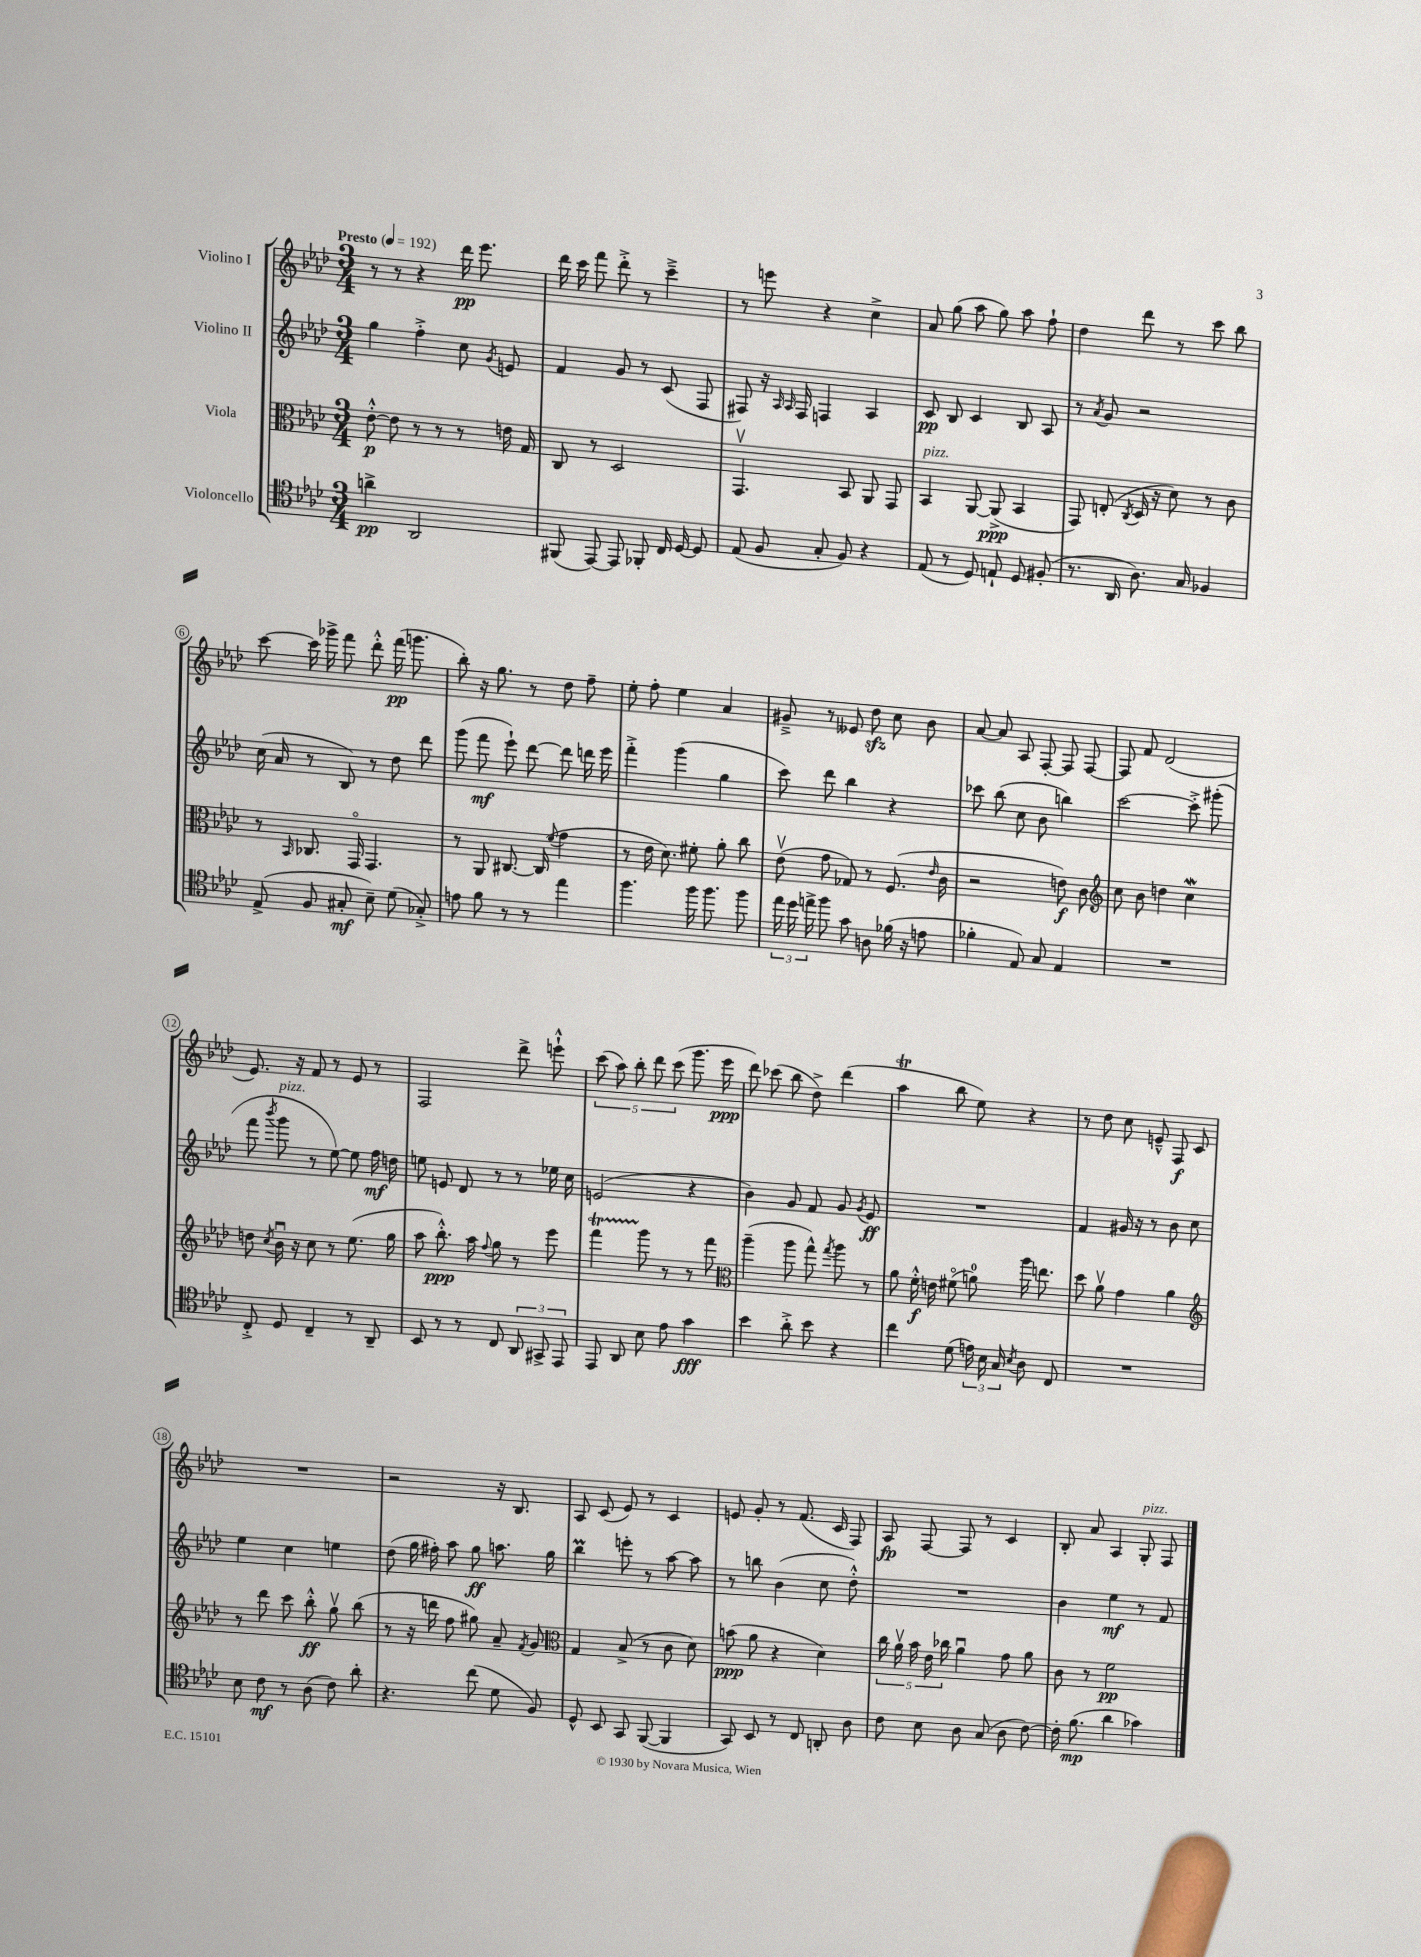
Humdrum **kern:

**kern	**kern	**kern	**kern
*staff4	*staff3	*staff2	*staff1
*clefC4	*clefC3	*clefG2	*clefG2
*k[b-e-a-d-]	*k[b-e-a-d-]	*k[b-e-a-d-]	*k[b-e-a-d-]
*M3/4	*M3/4	*M3/4	*M3/4
*MM192	*MM192	*MM192	*MM192
4a^	[8e-'^^	4gg	8r
.	8e-]	.	8r
2AA-	8r	4ff'^	4r
.	8r	.	.
.	8r	8cc	16ddd-
.	.	.	8.eee-
.	.	8qg	.
.	16e	8e	.
.	16G	.	.
=	=	=	=
(8FF#	8C	4f	16ddd-
.	.	.	16ccc
[8EE-)	8r	.	8fff
8EE-]	2D-	8g	8ddd-'^
8FF-'	.	8r	8r
16C	.	(8c	4ccc~^
[16D-	.	.	.
8D-]	.	8F	.
=	=	=	=
(8E-	4.GGv	8F#)	8r
8F	.	16r	8eee
.	.	16qqA-	.
.	.	16qqA-	.
.	.	16F#	.
8G'	.	4F	4r
8F)	8BB-	.	.
4r	8AA-	4A-	4cc^
.	8GG	.	.
=	=	=	=
(8E-	4BB-	8c	8a-
8r	.	8B-	(8gg
8D-)	[8AA-	4c	8aa-
8E`	(8AA-^]	.	8gg)
8D-	4BB-	8B-	8aa-
(8F#'	.	8A-	8ff`
=	=	=	=
8.r	8GG)	8r	4dd-
.	.	8qa-	.
.	(8E'	8g	.
16AA-	.	.	.
.	8qC	.	.
8.A-)	16D-	2r	8ddd-
.	16r	.	.
.	8d-)	.	8r
16G	.	.	.
4F-	8r	.	8ccc
.	8c	.	8bb-
=	=	=	=
(8E-^	8r	(16cc	[8ccc
.	.	16a-	.
.	16qqBB-	.	.
8F	8.C-	8r	16ccc]
.	.	.	16ggg-^
8G#'	.	8B-)	8fff
.	16GGo	.	.
8B-~)	4.GG	8r	8ddd-'^^
(8d-	.	8dd-	(16fff
.	.	.	8.ggg
8G-'^)	.	8ddd-	.
=	=	=	=
8e	8r	(8ggg	8bb-')
8f	8AA-	8fff	16r
.	.	.	8.gg
8r	[8.C#	8eee-`)	.
8r	.	[8ddd-	8r
.	(16C#]	.	.
.	8qqf	.	.
4ee-	4g	8ddd-]	8dd-
.	.	16ddd	8ff~
.	.	16eee-	.
=	=	=	=
4.ff	8r	4fff'^	8ee-'
.	16e-	.	8ff'
.	8.d-)	.	.
.	.	(4ggg	4ee-
16ff	8f#'	.	.
8.ff	.	.	.
.	8a-'	4gg	4a-
8ff	8cc	.	.
=	=	=	=
24ee-	(8e-v	8ccc)	8g#~^
24dd-	.	.	.
24ee^	.	.	.
8ff	8g	8ddd-	8r
8g	8G-)	4bb-	8e--
8A	8r	.	8dd-
(16f-	(8.F	4r	8cc
16r	.	.	.
8e	.	.	8b-
.	16qqe-	.	.
.	16c	.	.
=	=	=	=
4f-'	2r	8ccc-	[8a-
.	.	(8bb-	8a-]
8E-)	.	8cc	8A-
8G	.	8b-	[8F'
4E-	8e)	4bb)	8F]
.	8c	.	[8F
=	=	=	=
*	*clefG2	*	*
2.r	8cc	[2ccc	8F]
.	8b-	.	8f
.	4dd	.	(2d-
.	4cc	8ccc'^]	.
.	.	(8ggg#'	.
=	=	=	=
8C'^	8dd	8fff	8.e-)
.	8qcc	8qbbb-	.
8D-	16b-u	8ggg	.
.	16r	.	16r
4C~	8cc	8r	8f
.	8r	[8ee-)	8r
8r	(8.ee-	8ee-]	8e-
8AA-~	.	16ff	8r
.	16gg	16dd	.
=	=	=	=
8BB-	8aa-	8ee	2F
8r	8.bb-'^^)	8e	.
8r	.	8d-	.
.	16aa-	.	.
.	8qqff	.	.
8C	8gg	8r	.
12AA-	8r	8r	8ddd-^
12GG#^	.	.	.
.	8eee-	16ee-	8eee`^^
12EE-	.	.	.
.	.	16cc	.
=	=	=	=
8EE-	4fff	(2e	(10ccc
.	.	.	10aa-)
8AA-	.	.	.
.	.	.	10bb-'
8B-	8ggg	.	.
.	.	.	10ddd-
8e-	8r	.	.
.	.	.	(10ccc
4g	8r	4r	8.ggg
.	8fff	.	.
.	.	.	16eee-
=	=	=	=
*	*clefC3	*	*
4b-	(4aa-~	4b-)	8ddd-)
.	.	.	(8ccc-
8a-'^	8aa-	8g	8bb-
8b-	8gg^^)	8f	8dd-^)
.	8qgg	.	.
4r	8aa-	8g	(4ddd-
.	.	8qg	.
.	8r	8e-	.
=	=	=	=
4cc	8a-	2.r	4aa-
.	16f'^^	.	.
.	16e	.	.
(8d-	(8f#o	.	8bb-
24e)	8a)	.	8ee-)
24B-	.	.	.
24G	.	.	.
8qB-	.	.	.
8A-	16aa-	.	4r
.	8.ee	.	.
8C	.	.	.
=	=	=	=
2.r	8dd-	4f	8r
.	8a-v	.	8dd-
.	4g	16g#	8cc
.	.	16r	.
.	.	8r	8e~^^
.	4a-	8b-	8F
.	.	8cc	8c
=	=	=	=
*	*clefG2	*	*
8B-	8r	4ee-	2.r
8c	8ddd-	.	.
8r	8ccc	4cc	.
(8A-	8bb-'^^	.	.
8c)	8ggv	4ee	.
8a-'	(8bb-	.	.
=	=	=	=
4.r	8r	(8dd-	2r
.	16r	16gg	.
.	16ddd	16ff#')	.
.	8ff	8aa-	.
(8cc	8gg#)	8gg	.
8d-	8a-~	8.aa	16r
.	.	.	8.B-
.	8qf	.	.
8F)	8g	.	.
.	.	16gg	.
=	=	=	=
*	*clefC3	*	*
8D-^^	4G	4bb-	8A-
8BB-	.	.	(8c
8GG	(8B-^	8eee'	8e-)
([8FF	8r	8r	8r
4FF]	8c	[8aa-	4c
.	8d-)	8aa-]	.
=	=	=	=
8GG)	(8b	8r	8e
8BB-	8a-	8bb	8g'
8r	4r	(4b-	8r
8C	.	.	(8.f
8AA'	4d-)	8cc	.
.	.	.	16c
8A-	.	8dd-'^^)	8F)
=	=	=	=
8c	20cc	2.r	8A-
.	20a-v	.	.
.	20b-	.	.
8B-	.	.	[8F
.	20e-	.	.
.	20cc-	.	.
8A-	4a-u	.	8F]
(8G	.	.	8r
8A-	8g	.	4c
[8c)	8a-	.	.
=	=	=	=
16c']	8c	4b-	8B-'
(8.f	.	.	.
.	8r	.	8a-
4a-	2f	4ee-	4A-
4g-)	.	8r	8G'
.	.	8f	8F
==	==	==	==
*-	*-	*-	*-
